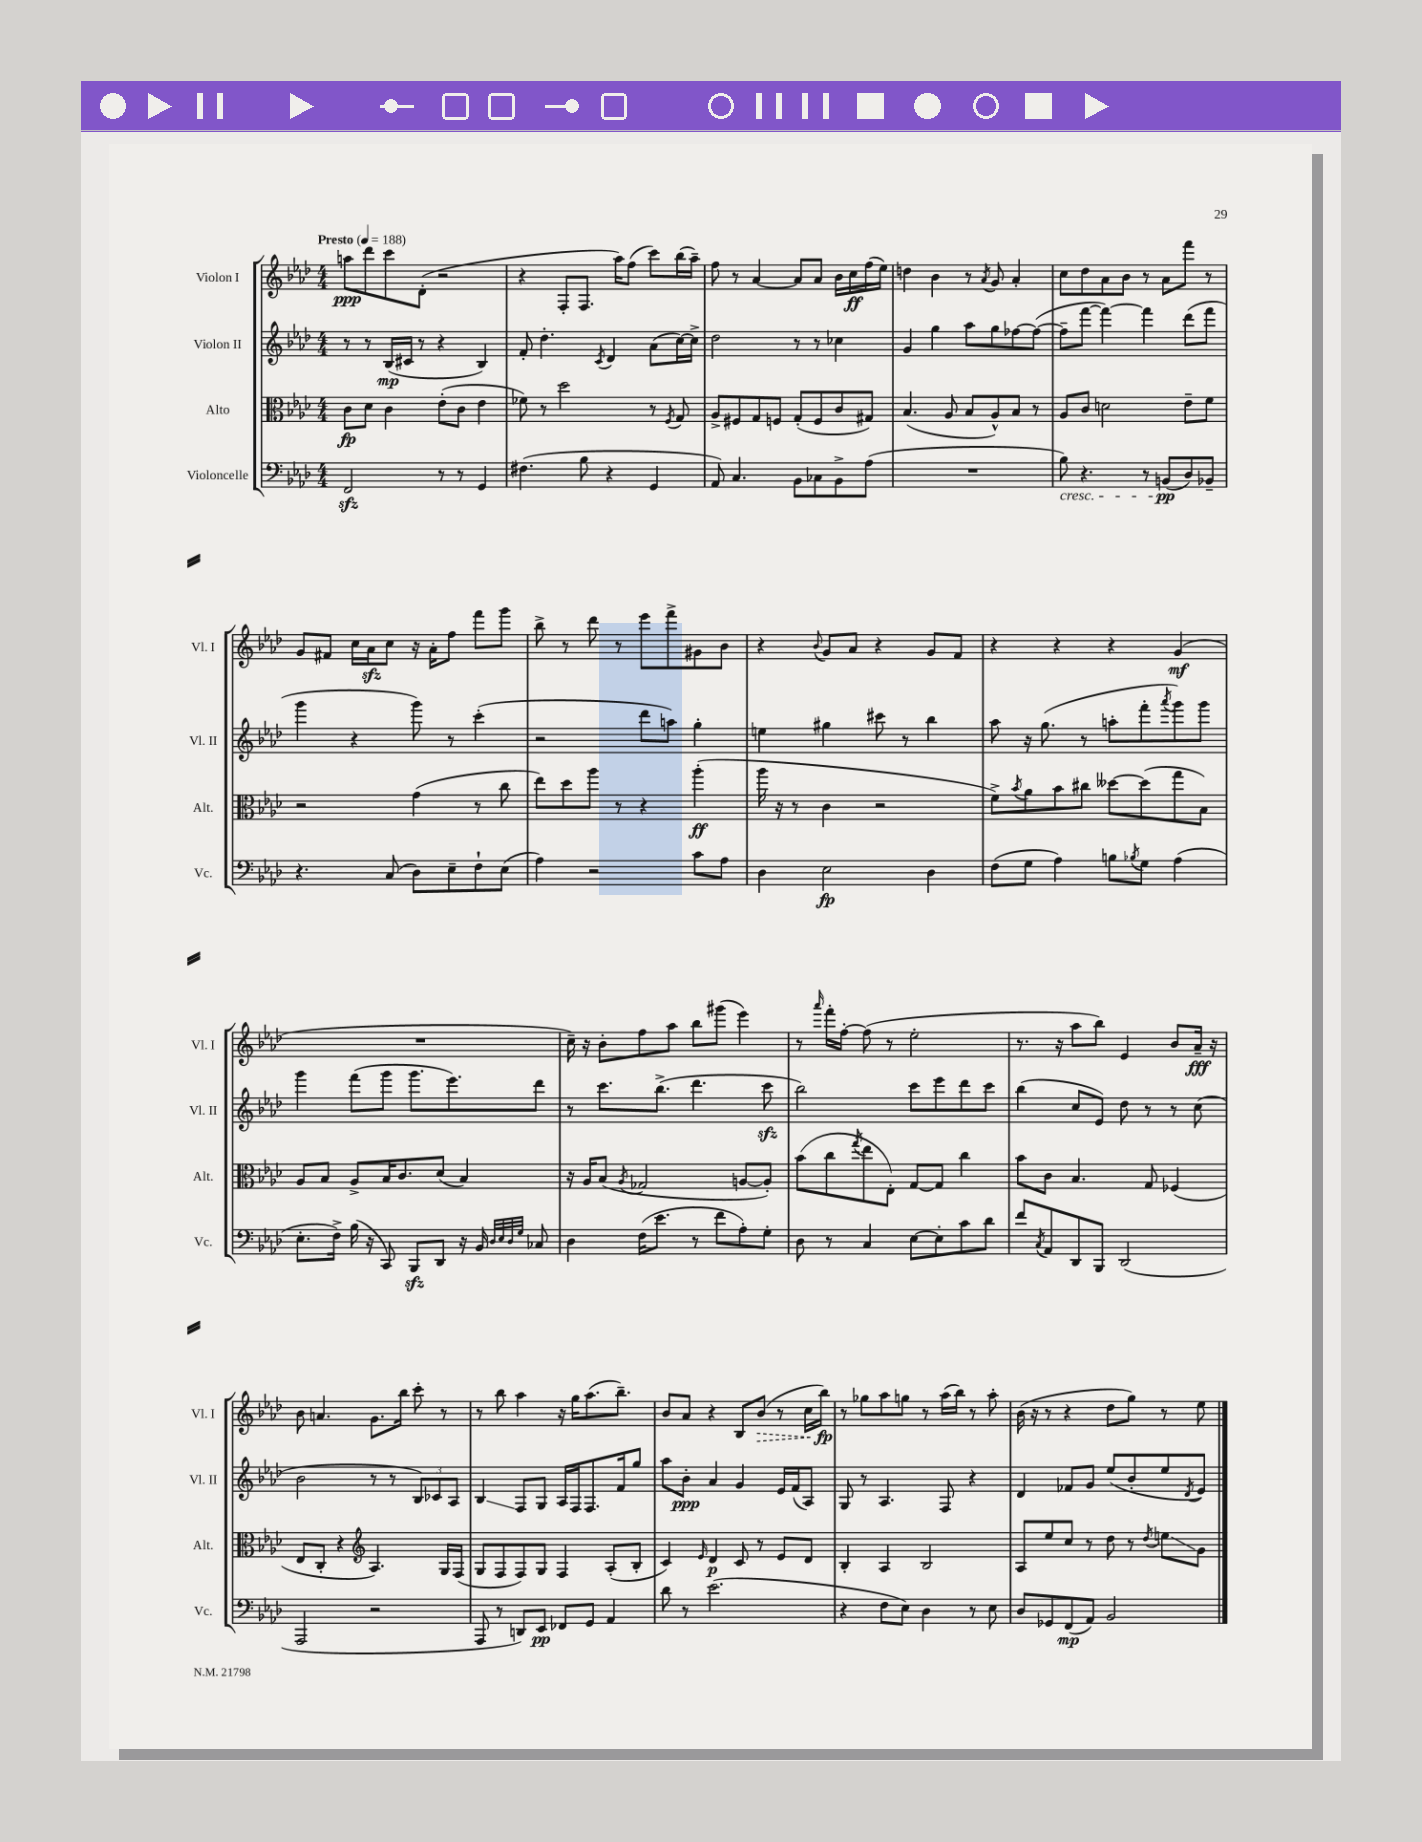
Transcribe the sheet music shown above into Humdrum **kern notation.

**kern	**kern	**kern	**kern
*staff4	*staff3	*staff2	*staff1
*clefF4	*clefC3	*clefG2	*clefG2
*k[b-e-a-d-]	*k[b-e-a-d-]	*k[b-e-a-d-]	*k[b-e-a-d-]
*M4/4	*M4/4	*M4/4	*M4/4
*MM188	*MM188	*MM188	*MM188
2FF/	8c\L	8r	8aa\L
.	8d-\J	8r	8ddd-\
.	4c\	(16B-/LL	8ccc\
.	.	16c#/JJ	.
.	.	8r	(8d-'\J
8r	(8e-'\L	4r	2r
8r	8c\J	.	.
4GG/	4e-\	4B-/)	.
=	=	=	=
(4.F#\	8f-\)	8f'/	4r
.	8r	4.dd-'\	.
.	2dd-\	.	8F'/L
8B-\	.	.	8.F/J
.	.	8qc/	.
4r	.	4d-/	.
.	.	.	16aa-\LK)
.	.	.	(8ff\J
4GG/	8r	(8a-\L	8ccc\L)
.	8qF/	.	.
.	8G/	[16cc\L)	(16bb-\L
.	.	16cc^\]JJ	16aa-~\JJ)
=	=	=	=
8AA-/)	8A-^/L	2dd-\	8ff\
4.C/	8F#/	.	8r
.	8G/	.	[4a-/
.	8F/J	.	.
8BB-\L	(8G'/L	8r	8a-/]L
8C-\	8F/	8r	8a-/J
8BB-^\	8c/	4cc-\	16b-\LL
.	.	.	16cc\
(8A-\J	8G#/J)	.	(16ff\
.	.	.	16ee-\JJ)
=	=	=	=
1r	(4.B-/	4g/	4dd\
.	.	4gg\	4b-\
.	8A-/	.	.
.	8B-/L	8aa-\L	8r
.	.	.	8qa-/
.	8A-^^/)	8gg\	8g/
.	8B-/J	[8ff-\	4a-'/
.	8r	(8ff-\_J	.
=	=	=	=
8B-\)	8A-/L	8ff-~\]L	8cc\L
4.r	8c/J	[8fff\J	8dd-\
.	2d\	4fff\_)	8a-\
.	.	.	8b-\J
8r	.	4fff\]	8r
(8BB/L	.	.	8a-\L
8D-/)	8e-~\L	(8ddd-\L	8fff\J
8BB-~/J	8f\J	8fff\J	8r
=	=	=	=
4.r	2r	4ggg\	8g/L
.	.	.	8f#/J
.	.	4r	16cc\LL
.	.	.	16a-\J
(8C/	.	.	8cc\J
8D-\L)	(4g\	8ggg\)	16r
.	.	.	16a-'\LK
8E-~\	.	8r	8ff\J
8F`\	8r	(4ccc'\	8fff\L
(8E-\J	8cc\	.	8ggg\J
=	=	=	=
4A-\)	8ee-\L)	2r	8bb-^\
.	8dd-\	.	8r
2r	8aa-\J	.	8ddd-\
.	8r	.	8r
.	4r	8ddd-\L	8eee-\L
.	.	8aa\J)	8fff^\
8c\L	(4aa-'\	4gg'\	8g#\
8A-\J	.	.	8b-\J
=	=	=	=
4D-\	16aa-\	4ee\	4r
.	16r	.	.
.	8r	.	.
.	.	.	8qqb-/
2E-\	4c\	4gg#\	8g/L
.	.	.	8a-/J
.	2r	8ccc#\	4r
.	.	8r	.
4D-\	.	4bb-\	8g/L
.	.	.	8f/J
=	=	=	=
(8F\L	8f^\L)	8aa-\	4r
.	8qb-/	.	.
8G\J	8a-\	16r	.
.	.	(8.gg\	.
4A-\)	8b-\	.	4r
.	8cc#\J	8r	.
8B\L	[8dd--\L	8aa'\L	4r
8qB-/	.	.	.
8G\J	(8dd--\]	8fff'\	.
.	.	8qaaa-/	.
(4A-\	8gg\	8ggg\)	(4g/
.	8B-\J)	8ggg\J	.
=	=	=	=
8.E-'\L	8A-/L	4ggg\	1r
.	8B-/J	.	.
16F^\Jk)	.	.	.
(16B-\	8A-^/L	(8fff\L	.
16r	.	.	.
8CC/)	16B-/K	8ggg\J	.
.	8.c/	.	.
8BBB-/L	.	8.ggg\L	.
8DD-/J	(8d-/J	.	.
.	.	8.eee-\)	.
16r	4B-/)	.	.
16BB-/	.	.	.
32qqD-/LLL	.	.	.
32qqE-/	.	.	.
32qqD-/	.	.	.
32qqG/JJJ	.	.	.
8C-/	.	8ddd-\J	.
=	=	=	=
4D-\	16r	8r	16cc~\)
.	16A-/LK	.	16r
.	(8B-/J	8.ccc\L	8b-'\L
.	8qA-/	.	.
(16F\LK	2G-/	.	8ff\
8.e-\J	.	(8.bb-^\J	.
.	.	.	8aa-\J
8r	.	4.ddd-\	8bb-\L
8f\L	.	.	(8ggg#\J
8A-'\)	[8A/L	.	4eee-\)
8G'\J	8A'/]J)	8ccc\	.
=	=	=	=
8D-\	(8b-\L	2bb-\)	8r
.	.	.	16qqaaa-/
8r	8cc\	.	16fff'\LL
.	.	.	[16ff'\JJ
.	8qgg/	.	.
4C/	8ee-\	.	(8ff\]
.	8E-'\J)	.	8r
[8E-\L	[8G/L	8ccc\L	2ee-'\
8E-'\]	8G/]J	8eee-\	.
8c\	4cc\	8ddd-\	.
8d-\J	.	8ccc\J	.
=	=	=	=
8f/L	8b-\L	(4bb-\	8.r
8qC/	.	.	.
8AA-/	8c\J	.	.
.	.	.	16r
8DD-/	4.B-/	8cc/L	8aa-\L
8BBB-/J	.	8e-/J)	8bb-\J)
(2DD-/	.	8dd-\	4e-/
.	8G/	8r	.
.	(4F-/	8r	8b-/L
.	.	(8cc\	16a-~/Jk
.	.	.	16r
=	=	=	=
2AAA-/	8E-/L	2b-\	8b-\
.	8C'/J	.	4.a/
.	4r	.	.
*	*clefG2	*	*
2r	4.A-/)	8r	8.g\L
.	.	8r	.
.	.	.	16bb-\Jk
.	.	12B-/L)	8ccc'\
.	.	12c-/	.
.	16G/LL	.	8r
.	.	12A-/J	.
.	(16F/JJ	.	.
=	=	=	=
8AAA-/	8G/L	4B-/	8r
8r	8F/	.	8bb-\
8DD/L)	8F/)	8F/L	4aa-\
8EE-/J	8G/J	8G/J	.
8FF-/L	4F/	16A-/LL	16r
.	.	16F/J	16gg\LK
8GG/J	.	8.F/	(8.aa-\
4AA-/	(8A-'/L	.	.
.	.	16f/k	8.bb-~\J)
.	8B-'/J	8gg/J	.
=	=	=	=
8d-\	4c/)	8aa-\L	8b-/L
8r	.	8b-'\J	8a-/J
.	16qqe-/	.	.
(2.e-\	4d-/	4a-/	4r
.	8c/	4g/	8B-/L
.	8r	.	(8b-/J
.	8e-/L	16e-/LL	8r
.	.	(16f/J	.
.	8d-/J	8A-/J)	16cc\LL
.	.	.	16bb-\JJ)
=	=	=	=
4r	4B-'/	8G/	8r
.	.	8r	8gg-\L
8F\L	4A-/	4.A-/	8aa-\
8E-\J)	.	.	8gg\J
4D-\	2B-/	.	8r
.	.	8F/	(16aa-\LL
.	.	.	16bb-\JJ)
8r	.	4r	8r
8E-\	.	.	8aa-'\
=	=	=	=
8D-/L	8A-/L	4d-/	(16b-\
.	.	.	16r
8GG-/	8ee-/	.	8r
(8FF/	8cc/J	8f-/L	4r
8AA-/J)	8r	8g/J	.
2BB-/	8dd-\	(8ee-/L	8dd-\L
.	8r	8b-'/	8gg\J)
.	8qdd-/	.	.
.	8ee\L	8ee-/	8r
.	.	8qd-/	.
.	8g\J	8e-/J)	8ee-\
==	==	==	==
*-	*-	*-	*-
